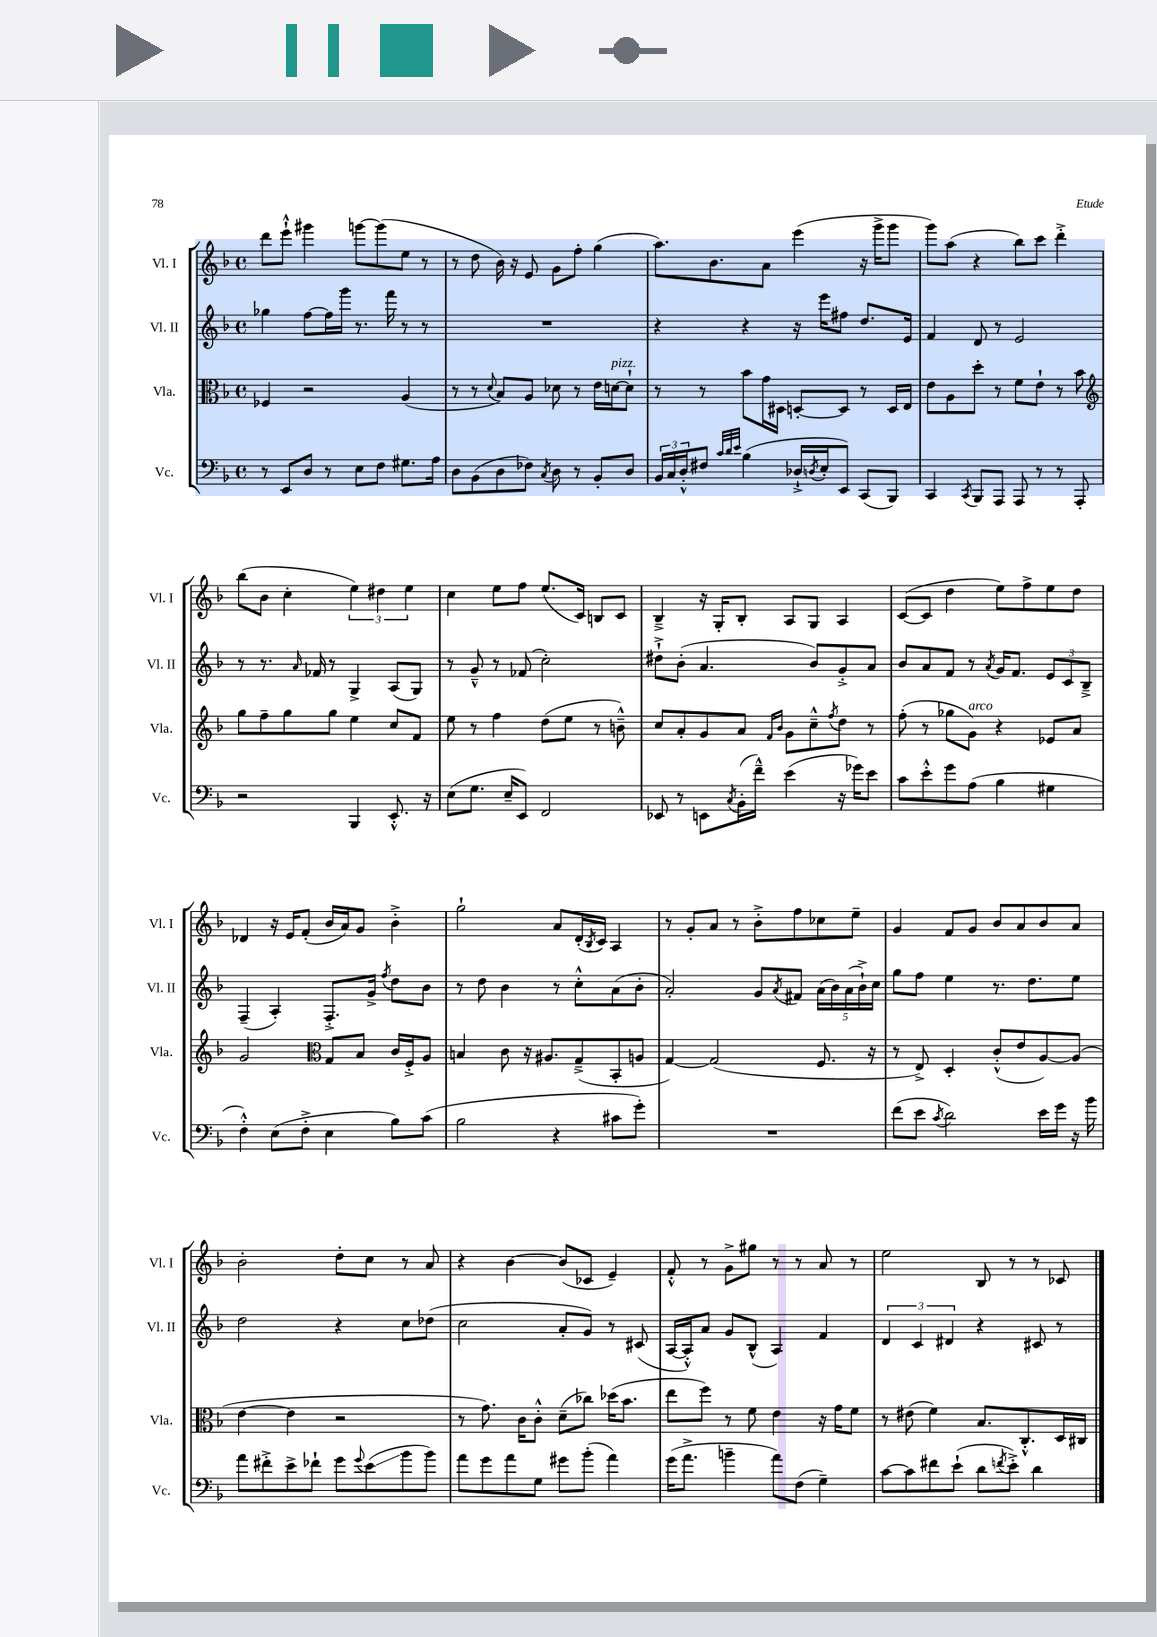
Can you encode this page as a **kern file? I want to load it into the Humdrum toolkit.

**kern	**kern	**kern	**kern
*staff4	*staff3	*staff2	*staff1
*clefF4	*clefC3	*clefG2	*clefG2
*k[b-]	*k[b-]	*k[b-]	*k[b-]
*M4/4	*M4/4	*M4/4	*M4/4
*met(c)	*met(c)	*met(c)	*met(c)
8r	4F-	4gg-	8ddd
8EE	.	.	8eee`^^
8D	2r	[8ff	4ggg#
8r	.	16ff]	.
.	.	16ggg	.
8E	.	8.r	[8ggg
8F	.	.	(8ggg]
.	.	16fff	.
8.G#	(4A	8r	8ee
.	.	8r	8r
16A	.	.	.
=	=	=	=
8D	8r	1r	8r
(8BB-	8r	.	8dd
.	8qqd	.	.
8D	8B-)	.	16b-)
.	.	.	16r
8F-)	8A	.	8e
8qC	.	.	.
8D	8d-	.	8g
8r	8r	.	8ff'
8BB-'	16e	.	(4gg
.	[16d	.	.
8D	8d`]	.	.
=	=	=	=
24BB-	8r	4r	8.aa)
24C	.	.	.
24D'^^	.	.	.
8F#	8r	.	.
.	.	.	8.b-
32qqc	.	.	.
32qqd	.	.	.
32qqe	.	.	.
(4B-	8b-	4r	.
.	16g	.	8a
.	16D#	.	.
16D-`^	[8D'	16r	(4eee
8qD	.	.	.
16E'	.	16eee	.
8EE)	8D]	8ff#	.
(8CC	8r	8.dd	16r
.	.	.	16ggg^
8BBB-)	16D	.	8ggg
.	16E	16e	.
=	=	=	=
4CC	8e	4f	8ggg)
.	8A	.	(8aa
8qCC	.	.	.
8BBB-	8dd'	8d	4r
8AAA	8r	8r	.
8AAA	8f	2e	8bb-)
8r	8e`	.	8ccc
8r	8r	.	4ddd'^
8AAA'	8b-	.	.
=	=	=	=
*	*clefG2	*	*
2r	8gg	8r	(8bb-
.	8ff~	8.r	8b-
.	8gg	.	4cc'
.	.	16qqa	.
.	.	16f-	.
.	8gg	8r	.
4BBB-	4ee	4G^	6ee)
.	.	.	6dd#
8.EE'^^	8cc	(8A	.
.	.	.	6ee
.	8f	8G)	.
16r	.	.	.
=	=	=	=
(8E	8ee	8r	4cc
8.G	8r	8g~^^	.
.	4ff	8r	8ee
16E~	.	.	.
8EE)	.	(8f-	8ff
2FF	(8dd	2cc')	(8.ee
.	8ee	.	.
.	.	.	16c)
.	8r	.	8B
.	8b~^^)	.	8c
=	=	=	=
8EE-	8cc	8dd#`^	4B-~^
8r	8a'	(8b-'	.
8EE	8g	4.a	16r
.	.	.	16G'
8qC	.	.	.
(16BB-'	8a	.	8B-'
16f~^^)	.	.	.
.	16qqf	.	.
.	16qqb-	.	.
(4e	8g	.	8A
.	8cc~^^	8b-)	8G
.	8qff	.	.
16r	8dd	8g'^	4A
16g-)	.	.	.
8e	8r	8a	.
=	=	=	=
8c	(8ff'	8b-	([8c
8e'^^	8r	8a	8c]
8g	8gg-	8f	4dd
(8A	8g)	8r	.
.	.	8qa	.
4B-	4r	16g	8ee)
.	.	8.f	.
.	.	.	8ff^
4G#	8e-	12e	8ee
.	.	12c	.
.	8a	.	8dd
.	.	12B-~^	.
=	=	=	=
4F'^^)	2g	(4F~	4d-
(8E	.	4A')	16r
.	.	.	16e
8F'^	.	.	(8f'
*	*clefC3	*	*
4E	8G	8.F'^	16b-
.	.	.	16a)
.	8B-	.	8g
.	.	16g^	.
.	.	8qff	.
8B-)	16c	8dd	4b-'^
.	16F'^	.	.
(8c	8A	8b-	.
=	=	=	=
2B-	4B	8r	2gg`
.	.	8dd	.
.	8c	4b-	.
.	16r	.	.
.	8.A#	.	.
4r	.	8r	8a
.	(8G~^	8cc'^^	(16d'
.	.	.	8qB-
.	.	.	16c)
8c#	8BB-'	(8a	4A
8g')	8A	8b-'	.
=	=	=	=
1r	[4G)	2a')	8r
.	.	.	8g'
.	(2G]	.	8a
.	.	.	8r
.	.	8g	8b-'^
.	.	8qa	.
.	.	8f#	8ff
.	8.F	(20a	8cc-
.	.	20b-)	.
.	.	(20a	.
.	.	.	8ee~
.	.	20b-`^)	.
.	16r	.	.
.	.	20cc	.
=	=	=	=
(8f	8r	8gg	4g
8e	8E^)	8ff	.
8qc	.	.	.
2d)	4D'	4ee	8f
.	.	.	8g
.	(8c'^^	8.r	8b-
.	8e	.	8a
.	.	8.dd	.
16e	[8A)	.	8b-
16g	.	.	.
16r	(8A]	8ee	8a
16b-	.	.	.
=	=	=	=
8a	[4e	2dd	2b-'
8f#'^	.	.	.
8e^	4e]	.	.
8f-`	.	.	.
8g	2r	4r	8dd'
8qqg	.	.	.
(8e	.	.	8cc
8b-	.	8cc	8r
8b-)	.	(8dd-	8a
=	=	=	=
8a	8r	2cc	4r
8g	8.g)	.	.
8a	.	.	[4b-
.	16c	.	.
8G	8c'^^	.	.
8g#	(8d~	8a'	(8b-]
(8b-'	8cc-)	8g)	8c-
4a)	(16dd-	8r	4e~)
.	8.b-	.	.
.	.	(8c#	.
=	=	=	=
(16g	8ee	[16A	8f'^^
8.a^	.	16A'^^])	.
.	8ff)	8a	8r
4b~	8r	8g	8g^
.	8f	(8B-^^	8gg#
8a)	4e	4A)	8r
(8F	.	.	8r
4G~)	16r	4f	8a
.	16g	.	.
.	8f	.	8r
=	=	=	=
[8c	8r	6d	2ee
8c]	(8e#	.	.
.	.	6c	.
8f#	4f)	.	.
.	.	6d#	.
(8e`	.	.	.
8d	8.B-	4r	8B-
8qf	.	.	.
8e'^)	.	.	8r
.	8.C'^^	.	.
4d	.	8c#	8r
.	16D	8r	8c-
.	16C#	.	.
==	==	==	==
*-	*-	*-	*-
